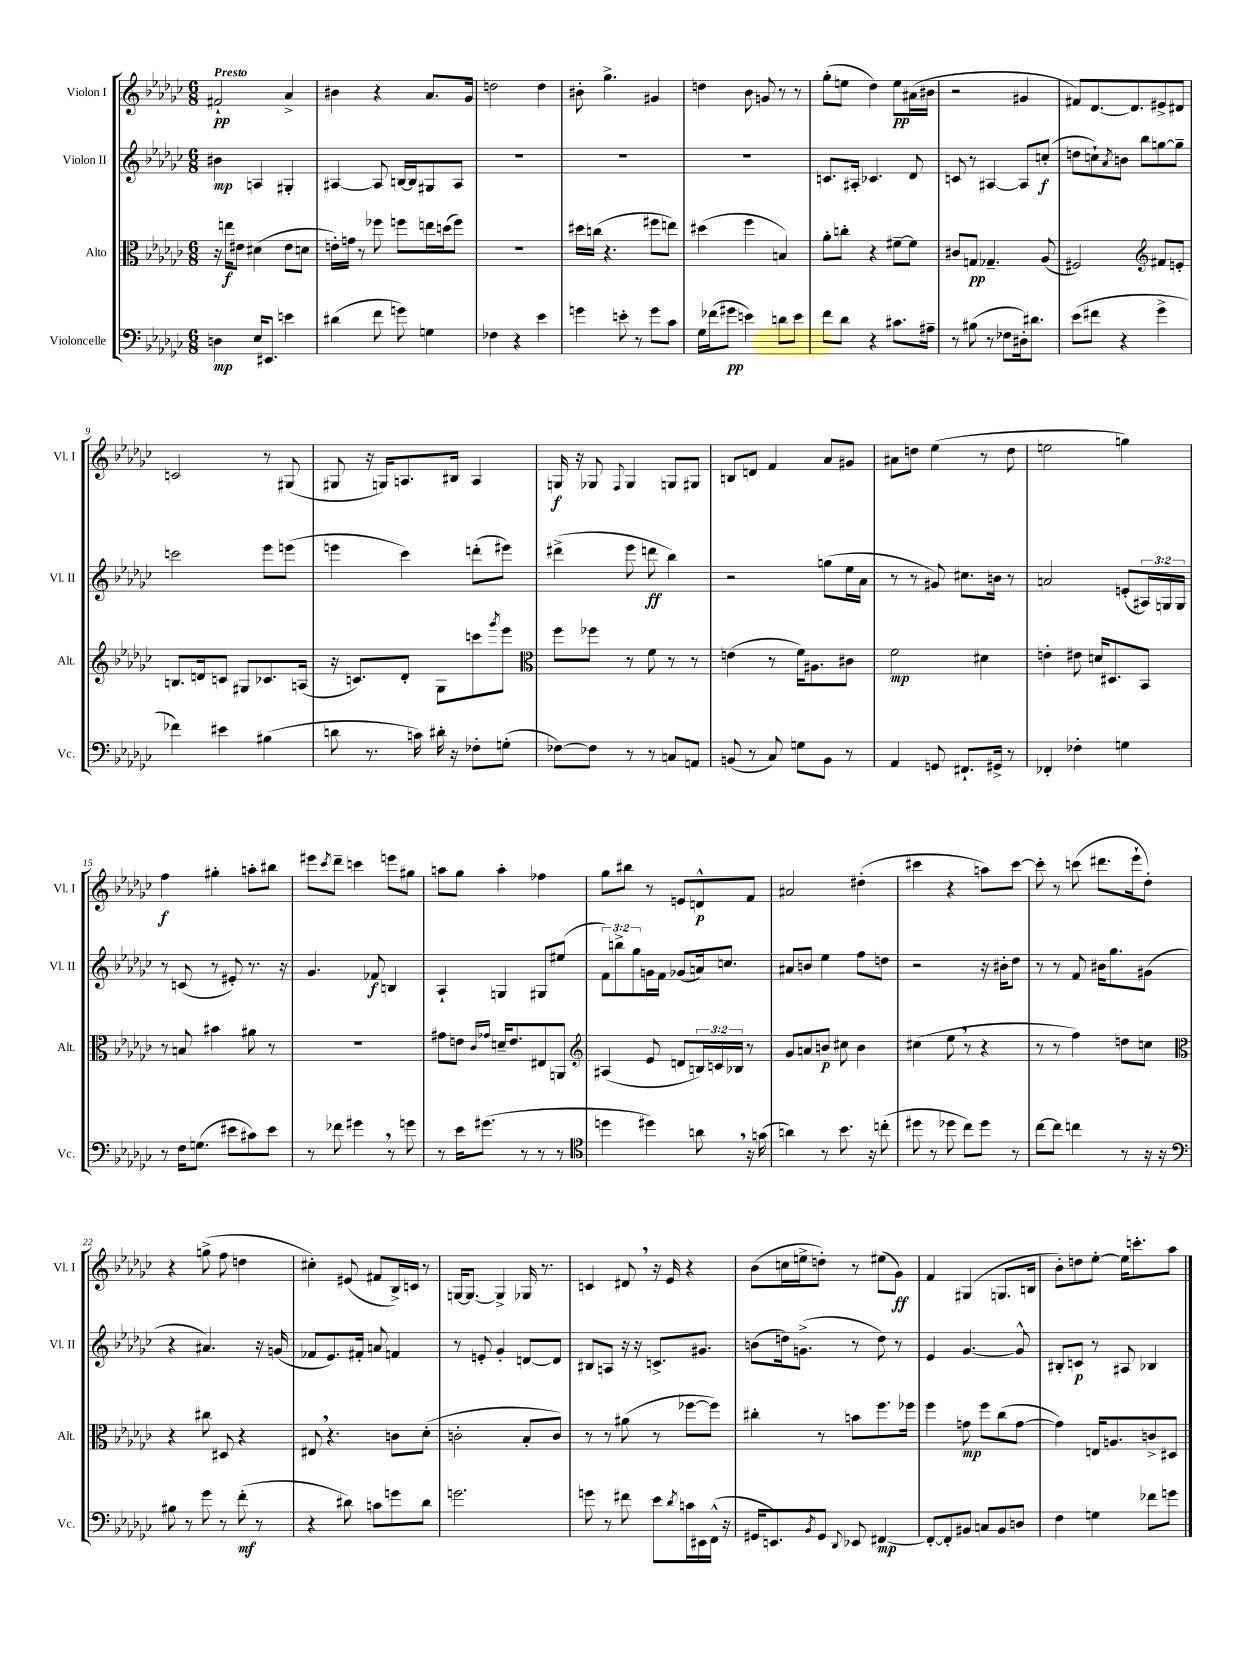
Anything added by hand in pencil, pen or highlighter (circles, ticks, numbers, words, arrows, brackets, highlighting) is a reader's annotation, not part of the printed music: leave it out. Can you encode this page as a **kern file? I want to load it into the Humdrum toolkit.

**kern	**kern	**kern	**kern
*staff4	*staff3	*staff2	*staff1
*clefF4	*clefC3	*clefG2	*clefG2
*k[b-e-a-d-g-c-]	*k[b-e-a-d-g-c-]	*k[b-e-a-d-g-c-]	*k[b-e-a-d-g-c-]
*M6/8	*M6/8	*M6/8	*M6/8
4D	16r	4b#	2f#`
.	16ee	.	.
.	8e#	.	.
16E-	(4d#	4A	.
8.EE#	.	.	.
4e	8e#	4G#'	4a-^
.	8d	.	.
=	=	=	=
(4d#	16e')	[4A#	4b#
.	16g	.	.
.	8r	.	.
8f	8ff-	8A#]	4r
8g)	8ff	[16B	.
.	.	16B]	.
4G	16ee	8G#	8.a-
.	(16dd	.	.
.	8ff)	8A#	.
.	.	.	16g-
=	=	=	=
4F-	2.r	2.r	2dd
4r	.	.	.
4e-	.	.	4dd
=	=	=	=
4g	16dd#	2.r	8b#'
.	(16cc	.	.
.	4.r	.	4.gg-^
8e'	.	.	.
8r	.	.	.
8g	8ff#	.	4g#
8c-	8ee)	.	.
=	=	=	=
16G-	(4dd#	2.r	4dd
(16f-	.	.	.
8g#	.	.	.
4e)	4ff	.	8b-
.	.	.	8g
8d	4B)	.	8r
8e	.	.	8r
=	=	=	=
8f	8a-'	8.c	(8gg-'
8d-	8cc'	.	8ee
.	.	16A#'	.
4r	4r	4.c-	4dd-)
8.c#	[8f#~	.	8ee
.	8f#]	8d-	(16a#
16A#~	.	.	16b#
=	=	=	=
8r	8c#	8c	2r
(8B#	8G	8r	.
8r	4.G-~	[4A#	.
8F-	.	.	.
16D#')	.	8A#]	4g#
8.d#	.	.	.
.	(8A-	(8cc'	.
=	=	=	=
(8e-	2F#)	8dd	8f#)
8f#	.	8cc`)	[8.d-
.	.	8qa-	.
4r	.	8b	.
.	.	.	8.d-]
.	.	8bb-	.
*	*clefG2	*	*
4g-^	8f#	[8gg	8e#^
.	8e'	8gg~]	8d#
=	=	=	=
4f-)	8.B	2ccc	2c
.	16d	.	.
4e#	8c	.	.
.	8G#	.	.
(4B#	8.c-	8eee-	8r
.	.	(8eee	(8G#
.	(16A	.	.
=	=	=	=
8d	16r	4eee	8G#
.	8.c)	.	.
8.r	.	.	16r
.	.	.	16G)
.	8d-'	4ccc-)	8.A
16c)	.	.	.
16d#'	8G-	.	.
16r	.	.	16B#
8F-'	8ccc	(8ddd'	4A
.	8qggg-	.	.
(8G'	8eee-	8eee#)	.
=	=	=	=
*	*clefC3	*	*
[8F-)	8ff	(4ddd#^	16G
.	.	.	16r
8F-]	8ff-	.	8G-
.	.	.	8qqF
8r	8r	8eee-	4G-
8r	8f	8ddd	.
8C	8r	4bb-)	8G
8AA	8r	.	8G#
=	=	=	=
(8BB	(4e	2r	8B
8r	.	.	8d
8C-)	8r	.	4f
8G	16f)	.	.
.	8.A#	.	.
8BB	.	(8gg	8a-
8r	8c#	16ee-	8g#
.	.	16a-	.
=	=	=	=
4AA-	2f	8r	8a#
.	.	8r	8dd
8GG	.	8g#)	(4ee-
8.FF#`	.	8.cc#	.
.	4d#	.	8r
16GG#^	.	16b	.
8r	.	8r	8dd
=	=	=	=
4FF-'	4e'	2a	2ee
4F-'	8e#	.	.
.	16d	.	.
.	8.D#	.	.
4G	.	(8e'	4gg)
.	8BB-	24A#)	.
.	.	24G	.
.	.	24G	.
=	=	=	=
8r	8r	8r	4ff
16F	8B	(8c	.
(8.G	.	.	.
.	4b#	8r	4gg#'
8e#	.	8e#')	.
8c#)	8a#	8.r	8aa'
8e#	8r	.	8bb#
.	.	16r	.
=	=	=	=
8r	2.r	4.g-	8eee#
.	.	.	8qccc-
8f-	.	.	8ddd-~
4g#	.	.	4ccc
.	.	8f-	.
8r	.	4B	8eee
8g	.	.	8gg#
=	=	=	=
8r	8g#	4A-`	8aa
16e-	8e	.	8gg-
(8.g#	.	.	.
.	16qqc-	.	.
.	16qqg-	.	.
.	16d~	4G	4aa'
.	8.e	.	.
8r	.	.	.
8r	8E#	8G#	4ff-
8r	8AA	(8ee#	.
=	=	=	=
*clefC4	*clefG2	*	*
4dd	(4A#	12f)	8gg-
.	.	12bb^	.
.	.	.	8bb#
.	.	12gg-	.
4dd#)	8e-	16g	8r
.	.	16f	.
.	8d	(8g-	8e
8a	24B)	16a)	8d^^
.	24c	.	.
.	.	8.cc	.
.	24B-	.	.
16r	8r	.	8f
(16g	.	.	.
=	=	=	=
4a)	8g-	8a#	2a#
.	8a	8b	.
8r	8b	4ee-	.
8.b-	8cc#	.	.
.	4b	8ff	(4dd#'
16r	.	.	.
(8cc'	.	8dd	.
=	=	=	=
8dd#	(4cc#	2r	4ccc#
8r	.	.	.
8dd-	8ee-	.	4r
8cc-)	8r	.	.
8dd-	4r	16r	8aa)
.	.	16b#'	.
8r	.	8dd-	[8ccc#
=	=	=	=
[8cc-	8r	8r	8ccc#']
8cc-]	8r	8r	8r
4cc	4ff)	8f	(8ccc
.	.	16b#	8.ddd#
.	.	8.gg-	.
8r	8dd	.	.
.	.	.	16eee-`
16r	8cc	(8g#	8dd-')
16r	.	.	.
=	=	=	=
*clefF4	*clefC3	*	*
8B#	4r	4r	4r
8r	.	.	.
8g-	8cc#	4.a#)	(8gg^
8r	8D#	.	8ff
(8f'	4r	.	4dd
8r	.	16r	.
.	.	(16g	.
=	=	=	=
4r	8E#	8f-	4cc#')
.	4.r	8.e-)	.
8d#)	.	.	(8e#
.	.	16f#'	.
8c	.	8a	8f#
8g	8c	4f	16B-^)
.	.	.	16c
8d#	(8d-'	.	8r
=	=	=	=
2.g	2c'	8r	[16G
.	.	.	8.G_
.	.	8e'	.
.	.	4g-'	4G^]
.	8B-'	[8d	16G-
.	.	.	8.r
.	8c)	8d]	.
=	=	=	=
8g	8r	8B#	4c
8r	8r	8A	.
8f#	(8a#	16r	8d#
.	.	16r	.
8e-	8r	8.c^	16r
.	.	.	16e-
8qd-	.	.	.
16c	[8ff-	.	4r
16EE#	.	8.g#	.
(16FF^^	8ff-])	.	.
16r	.	.	.
=	=	=	=
16GG#	4cc#'	(8b	(8b-
8.EE)	.	.	.
.	.	16dd)	16cc
.	.	(8.g^	16ee^
8qBB-	.	.	.
8GG#	8r	.	8dd')
8qqDD-	.	.	.
8EE-	8b	8r	8r
[4FF#	8.ff	8dd)	(8ee#
.	.	8r	8g-)
.	16ff-	.	.
=	=	=	=
8FF#'_	4ff	4e-	4f
8FF#']	.	.	.
8BB#	8g	[4.g-	(4G#
8C	8ff	.	.
8BB#	(8cc-	.	8.G
8D	[8g	8g-^^]	.
.	.	.	16B
=	=	=	=
4F	4g])	8B#'	8b-')
.	.	8c	8dd
4G	16E	8r	[8ee-'
.	8.A	.	.
.	.	8A#	16ee-]
.	.	.	8.ccc'
8f-	8c^	4B-	.
8g	8D#	.	8aa-
==	==	==	==
*-	*-	*-	*-
